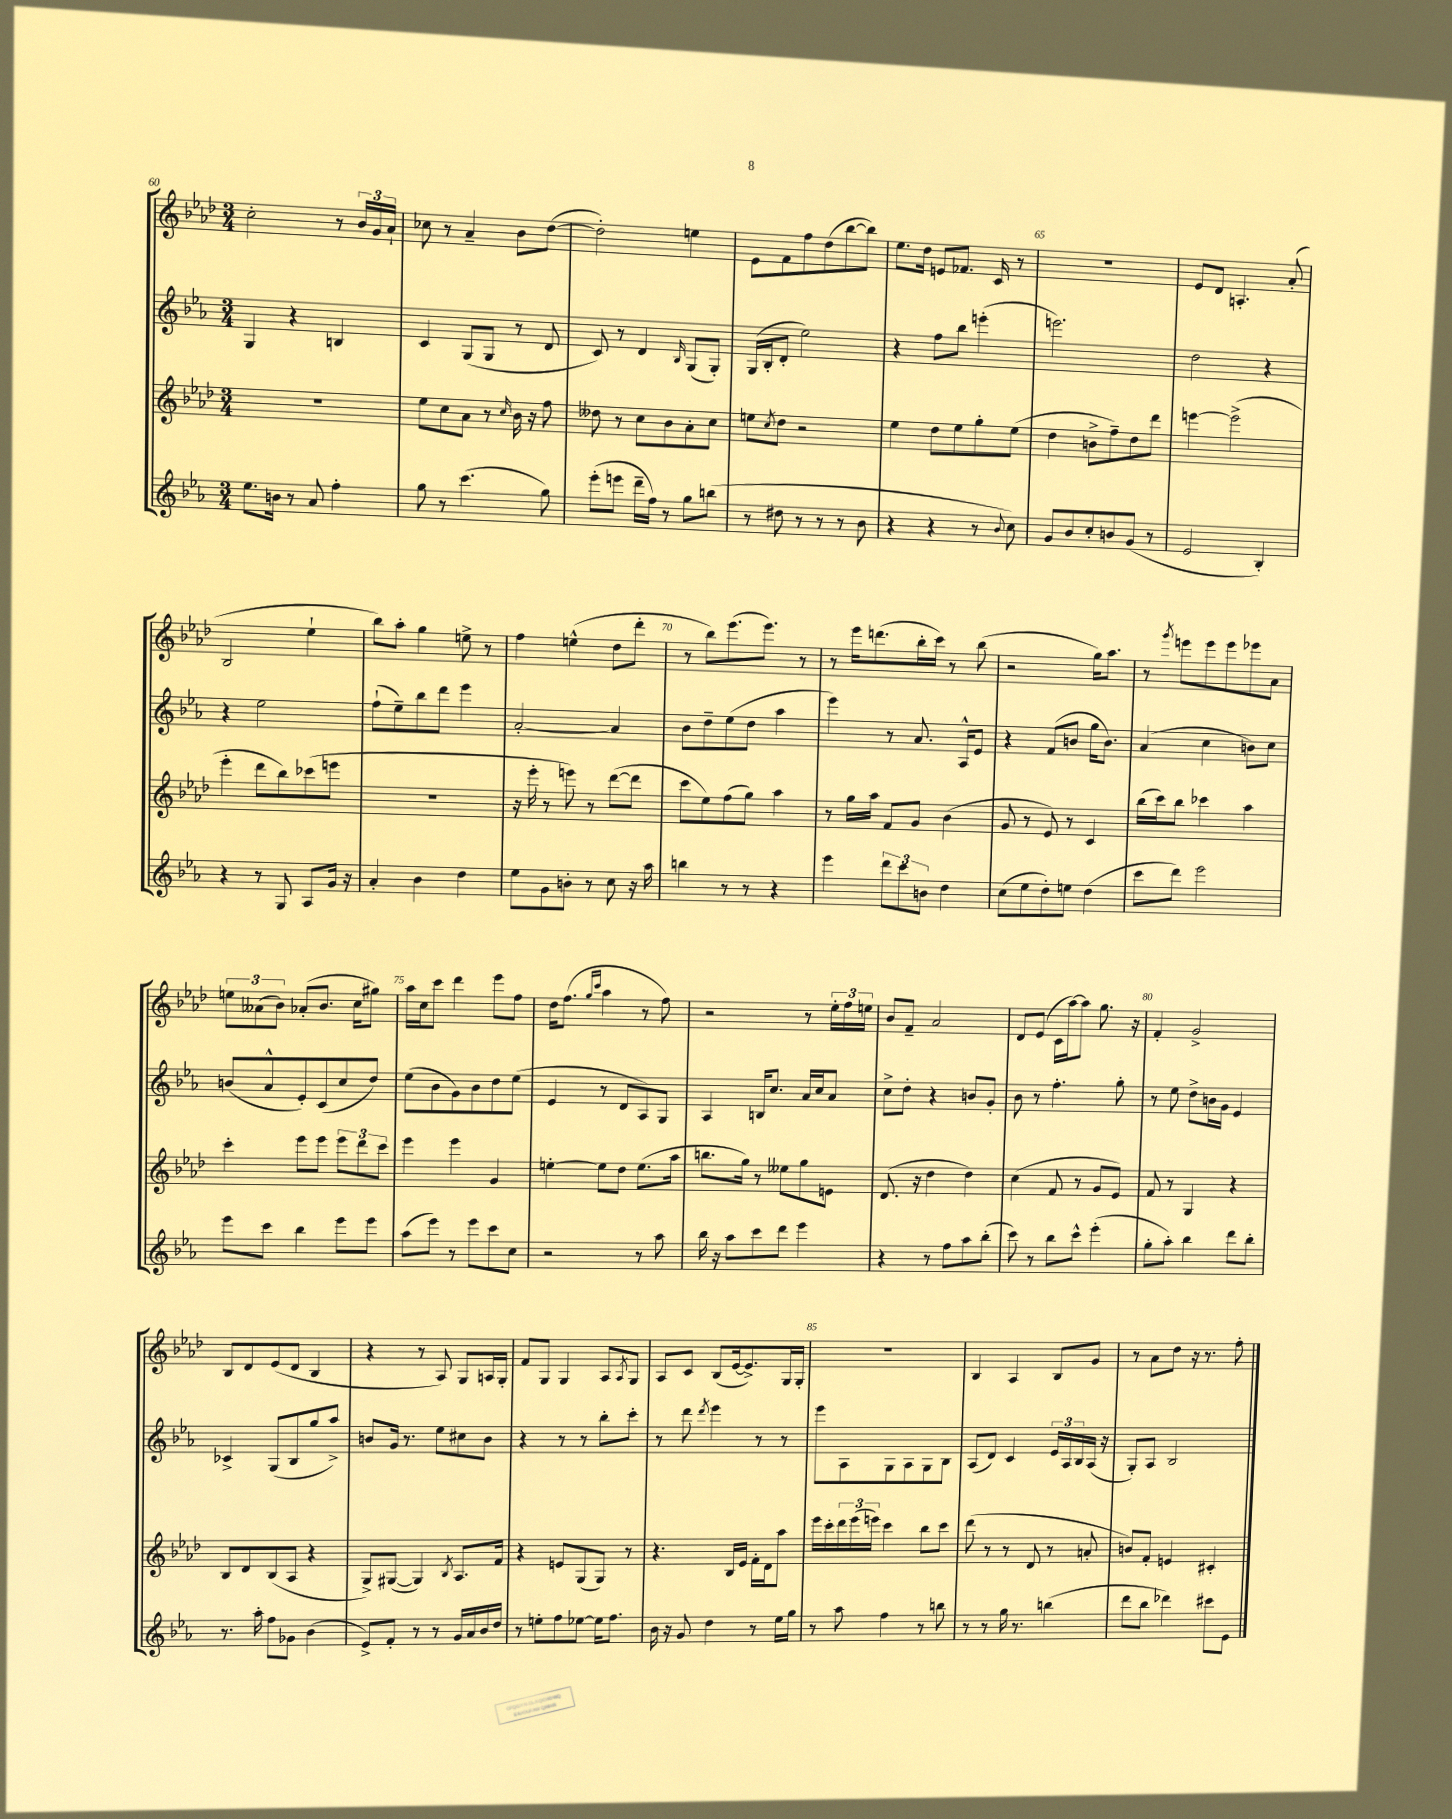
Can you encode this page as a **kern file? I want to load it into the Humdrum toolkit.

**kern	**kern	**kern	**kern
*part4	*part3	*part2	*part1
*staff4	*staff3	*staff2	*staff1
*clefG2	*clefG2	*clefG2	*clefG2
*k[b-e-a-]	*k[b-e-a-d-]	*k[b-e-a-]	*k[b-e-a-d-]
*M3/4	*M3/4	*M3/4	*M3/4
=60	=60	=60	=60
8.ee-\L	2.r	4G/	2cc'\
16bn\Jk	.	.	.
8r	.	4r	.
8a-/	.	.	.
4ff'\	.	4Bn/	8r
.	.	.	24b-/LL
.	.	.	24g/
.	.	.	24a-`/JJ
=61	=61	=61	=61
8gg\	8ee-\L	4c/	8cc-X\
8r	8cc\	.	8r
(4.ccc\	8a-\J	(8G/L	4a-~/
.	8r	8G/J	.
.	16qqcc/	.	.
.	16b-\	8r	8b-\L
.	16r	.	.
8gg\)	8ff\	8d/	([8dd-\J
=62	=62	=62	=62
(8eee-'\L	8dd--X\	8c/)	2dd-'\])
8eeen\J	8r	8r	.
16ddd~\LL	8cc\L	4d/	.
16ff\JJ)	.	.	.
8r	8b-\	.	.
.	.	16qqB-/	.
8gg\L	8a-'\	(8G/L	4een\
(8bbn\J	8cc\J	8G'/J)	.
=63	=63	=63	=63
8r	8een\L	(16G/LL	8e-\L
.	.	16B-'/J	.
.	8qcc/	.	.
8dd#X\	8dd-\J	8d'/J	8f\
8r	2r	2ee-\)	8ff\
8r	.	.	(8dd-\
8r	.	.	[8bb-\
8b-\	.	.	8bb-\J])
=64	=64	=64	=64
4r	4ee-\	4r	8.ee-\L
.	.	.	16dd-\Jk
4r	8dd-\L	8ff\L	8en/L
.	8ee-\	8bb-\J	8.f-X/J
8r	8gg'\	(4eeen'\	.
.	.	.	16c/
8qqb-/	.	.	.
8cc\)	(8ee-\J	.	8r
=65	=65	=65	=65
8g/L	4dd-\	2.eeen\)	2.r
8b-/	.	.	.
8cc'/	8bn^\L	.	.
8bn/	8ff~\)	.	.
(8g/J	8dd-\	.	.
8r	8ddd-\J	.	.
=66	=66	=66	=66
2e-/	[4eeen\	2dd\	8e-/L
.	.	.	8d-/J
.	(2eee^\]	.	4.An'/
4B-'/)	.	4r	.
.	.	.	(8a-'/
!!LO:LB:g=z
=67	=67	=67	=67
4r	4eee-'\	4r	2B-/
8r	8ddd-\L	2ee-\	.
8G/	8bb-\)	.	.
8A-/L	(8ccc-X\	.	4ee-`\
16g/Jk	8eeen\J	.	.
16r	.	.	.
=68	=68	=68	=68
4a-'/	2.r	(8ff`\L	8bb-\L)
.	.	8ee-~\)	8aa-'\J
4b-\	.	8bb-\	4gg\
.	.	8ddd\J	.
4dd\	.	4eee-\	8een^\
.	.	.	8r
=69	=69	=69	=69
8ee-\L	16r	[2a-'/	4ff\
.	16eee-'\	.	.
8g\	8r	.	.
8bn'\J	8eeen\)	.	(4een^^\
8r	8r	.	.
8cc\	([8ddd-\L	4a-/]	8dd-\L
16r	8ddd-\J]	.	8ddd-'\J
16aa-\	.	.	.
=70	=70	=70	=70
4bbn\	8ccc\L	8b-\L	8r
.	8ee-\)	8dd~\	8bb-\L)
8r	(8ff\	(8ee-\	(8.eee-\
8r	8gg\J)	8dd\J	.
.	.	.	8.eee-\J)
4r	4aa-\	4aa-\	.
.	.	.	8r
=71	=71	=71	=71
4eee-\	8r	4eee-\)	8r
.	16gg\LL	.	16eee-\KL
.	16aa-\JJ	.	(8.dddn\
12ddd\L	8f/L	8r	.
12ccc\	.	.	.
.	8g/J	8.a-/	16bb-'\L
12bn\J	.	.	.
.	.	.	16ccc\JJ)
4dd\	(4b-\	.	8r
.	.	16A-^^/KL	.
.	.	8e-/J	(8bb-\
=72	=72	=72	=72
(8cc\L	8g/	4r	2r
8ee-\	8r	.	.
8dd'\)	8e-/)	(8f/L	.
8een\J	8r	8bn/J	.
(4dd\	4c/	16gg\KL	16gg\KL)
.	.	8.b\J)	8.aa-\J
=73	=73	=73	=73
8ccc\L	(16bb-\LL	(4a-/	8r
.	16ccc\J)	.	.
.	.	.	8qggg/
8ddd\J)	8bb-\J	.	8eeen\L
2eee-\	4ccc-X\	4cc\	8eee\
.	.	.	8eee\
.	4aa-\	8bn\L)	8eee-X\
.	.	8cc\J	8a-\J
!!LO:LB:g=z
=74	=74	=74	=74
8eee-\L	4ccc'\	(8bn/L	12een\L
.	.	.	(12a--X\
8ccc\J	.	8a-^^/	.
.	.	.	12b-\J)
4bb-\	8eee-\L	8e-'/)	(8a-X'/L
.	8eee-\J	(8c/	8.b-/J
8eee-\L	12eee-\L	8cc/	.
.	.	.	16cc\KL
.	12ddd-\	.	.
8eee-\J	.	8dd/J)	8gg#X\J)
.	12ccc\J	.	.
=75	=75	=75	=75
(8aa-\L	4eee-\	(8ee-\L	16aa-\LL
.	.	.	16cc\J
8eee-\J)	.	8b-\	8ccc\J
8r	4eee-\	8g\)	4ddd-\
8eee-\L	.	8b-\	.
8ccc\	4g/	8dd\	8eee-\L
8cc\J	.	(8ee-\J	8ff\J
=76	=76	=76	=76
2r	[4een'\	4e-/	16dd-\KL
.	.	.	(8.ff\J
.	.	.	16qqgg/LL
.	.	.	16qqccc/JJ
.	8ee\L]	8r	4aa-\
.	8dd-\J	8d/L	.
8r	(8.ee\L	8A-/)	8r
8aa-\	.	8G/J	8ff\)
.	16aa-\Jk	.	.
=77	=77	=77	=77
16bb-\	8.bbn\L	4A-/	2r
16r	.	.	.
8aa-\L	.	.	.
.	16gg\Jk)	.	.
8ccc\	8r	16Bn/KL	.
.	.	8.cc/J	.
8ddd\J	8ee--X\L	.	.
4eee-\	8gg\	16a-/LL	8r
.	.	16cc/J	.
.	8en\J	8a-/J	24ee-'\LL
.	.	.	24ff\
.	.	.	24een\JJ
=78	=78	=78	=78
4r	(8.d-/	8cc^\L	8b-/L
.	.	8dd'\J	8f~/J
.	16r	.	.
8r	4dd-\	4r	2a-/
8ff\L	.	.	.
8aa-\	4dd-\)	8bn/L	.
(8bb-'\J	.	8g'/J	.
=79	=79	=79	=79
8ccc\)	(4cc\	8b-\	8d-/L
8r	.	8r	(8e-/J
8bb-\L	8f/	4.ff'\	16c\LL
.	.	.	[16aa-\J)
8ccc^^\J	8r	.	8aa-\J]
(4eee-'\	8g/L	.	8.gg\
.	8e-/J)	8gg'\	.
.	.	.	16r
=80	=80	=80	=80
8gg'\L	8f/	8r	4f'/
8aa-'\J)	8r	8ee-\	.
4bb-\	4G/	8dd^\L	2g^/
.	.	16bn\L	.
.	.	16g\JJ	.
8ddd\L	4r	4e-/	.
8bb-'\J	.	.	.
!!LO:LB:g=z
=81	=81	=81	=81
8.r	8B-/L	4c-X^/	8B-/L
.	8d-/	.	8d-/
16aa-'\	.	.	.
8ff\L	(8B-/	(8G/L	(8e-/
8g-X\J	8A-/J	8B-/	8d-/J
(4b-\	4r	8gg/	4B-/
.	.	8aa-^/J)	.
=82	=82	=82	=82
8e-^/L)	8G^/L)	8bn/L	4r
8f'/J	([8G#X/J	16g/Jk	.
.	.	8.r	.
8r	4G#/])	.	8r
8r	.	8ee-\L	8A-/)
.	8qB-/	.	.
16g/LL	8.A-/L	8cc#X\	8G/L
16a-/	.	.	.
16b-/	.	8b\J	16An/L
16dd/JJ	16f/Jk	.	16G'/JJ
=83	=83	=83	=83
8r	4r	4r	8f/L
8een'\L	.	.	8G/J
8ff\	8en/L	8r	4G/
[8ee-X\J	(8G/	8r	.
16ee-\KL]	8G/J)	8bb-'\L	8A-/L
8.ff\J	.	.	.
.	.	.	8qA-/
.	8r	8ccc'\J	8G/J
=84	=84	=84	=84
16b-\	4.r	8r	8A-/L
16r	.	.	.
8g/	.	8ddd\	8c/J
.	.	8qddd/	.
4dd\	.	4eee-\	(8B-/L
.	16B-/LL	.	[16e-/k
.	16e-/JJ	.	8.e-^/])
8r	16f'\LL	8r	.
.	16d-\J	.	.
16ee-\LL	8aa-\J	8r	16G/L
16gg\JJ	.	.	16G'/JJ
=85	=85	=85	=85
8r	16eee-\LL	8eee-\L	2.r
.	16ccc'\	.	.
8aa-\	24ddd-\	8A-\	.
.	(24eee-\	.	.
.	24eeen\JJ)	.	.
4ff\	4ccc\	8G\	.
.	.	8A-\	.
8r	8bb-\L	8G\	.
8bbn\	8ccc\J	8B-\J	.
=86	=86	=86	=86
8r	(8ddd-\	(8A-/L	4B-/
8r	8r	8d/J)	.
16gg\	8r	4c/	4A-/
8.r	.	.	.
.	8d-/	.	.
(4bbn\	8r	24e-/LL	8B-/L
.	.	24A-/	.
.	.	24B-/	.
.	8an'/	(16A-/JJ	8g/J
.	.	16r	.
=87	=87	=87	=87
8ddd\L	8bn/L)	8G'/L)	8r
8bb-\J	8f'/J	8A-/J	8a-\L
4ddd-X\)	4en/	2B-/	8dd-\J
.	.	.	16r
.	.	.	8.r
8ccc#X\L	4c#X'/	.	.
8e-\J	.	.	8ff'\
==	==	==	==
*-	*-	*-	*-
